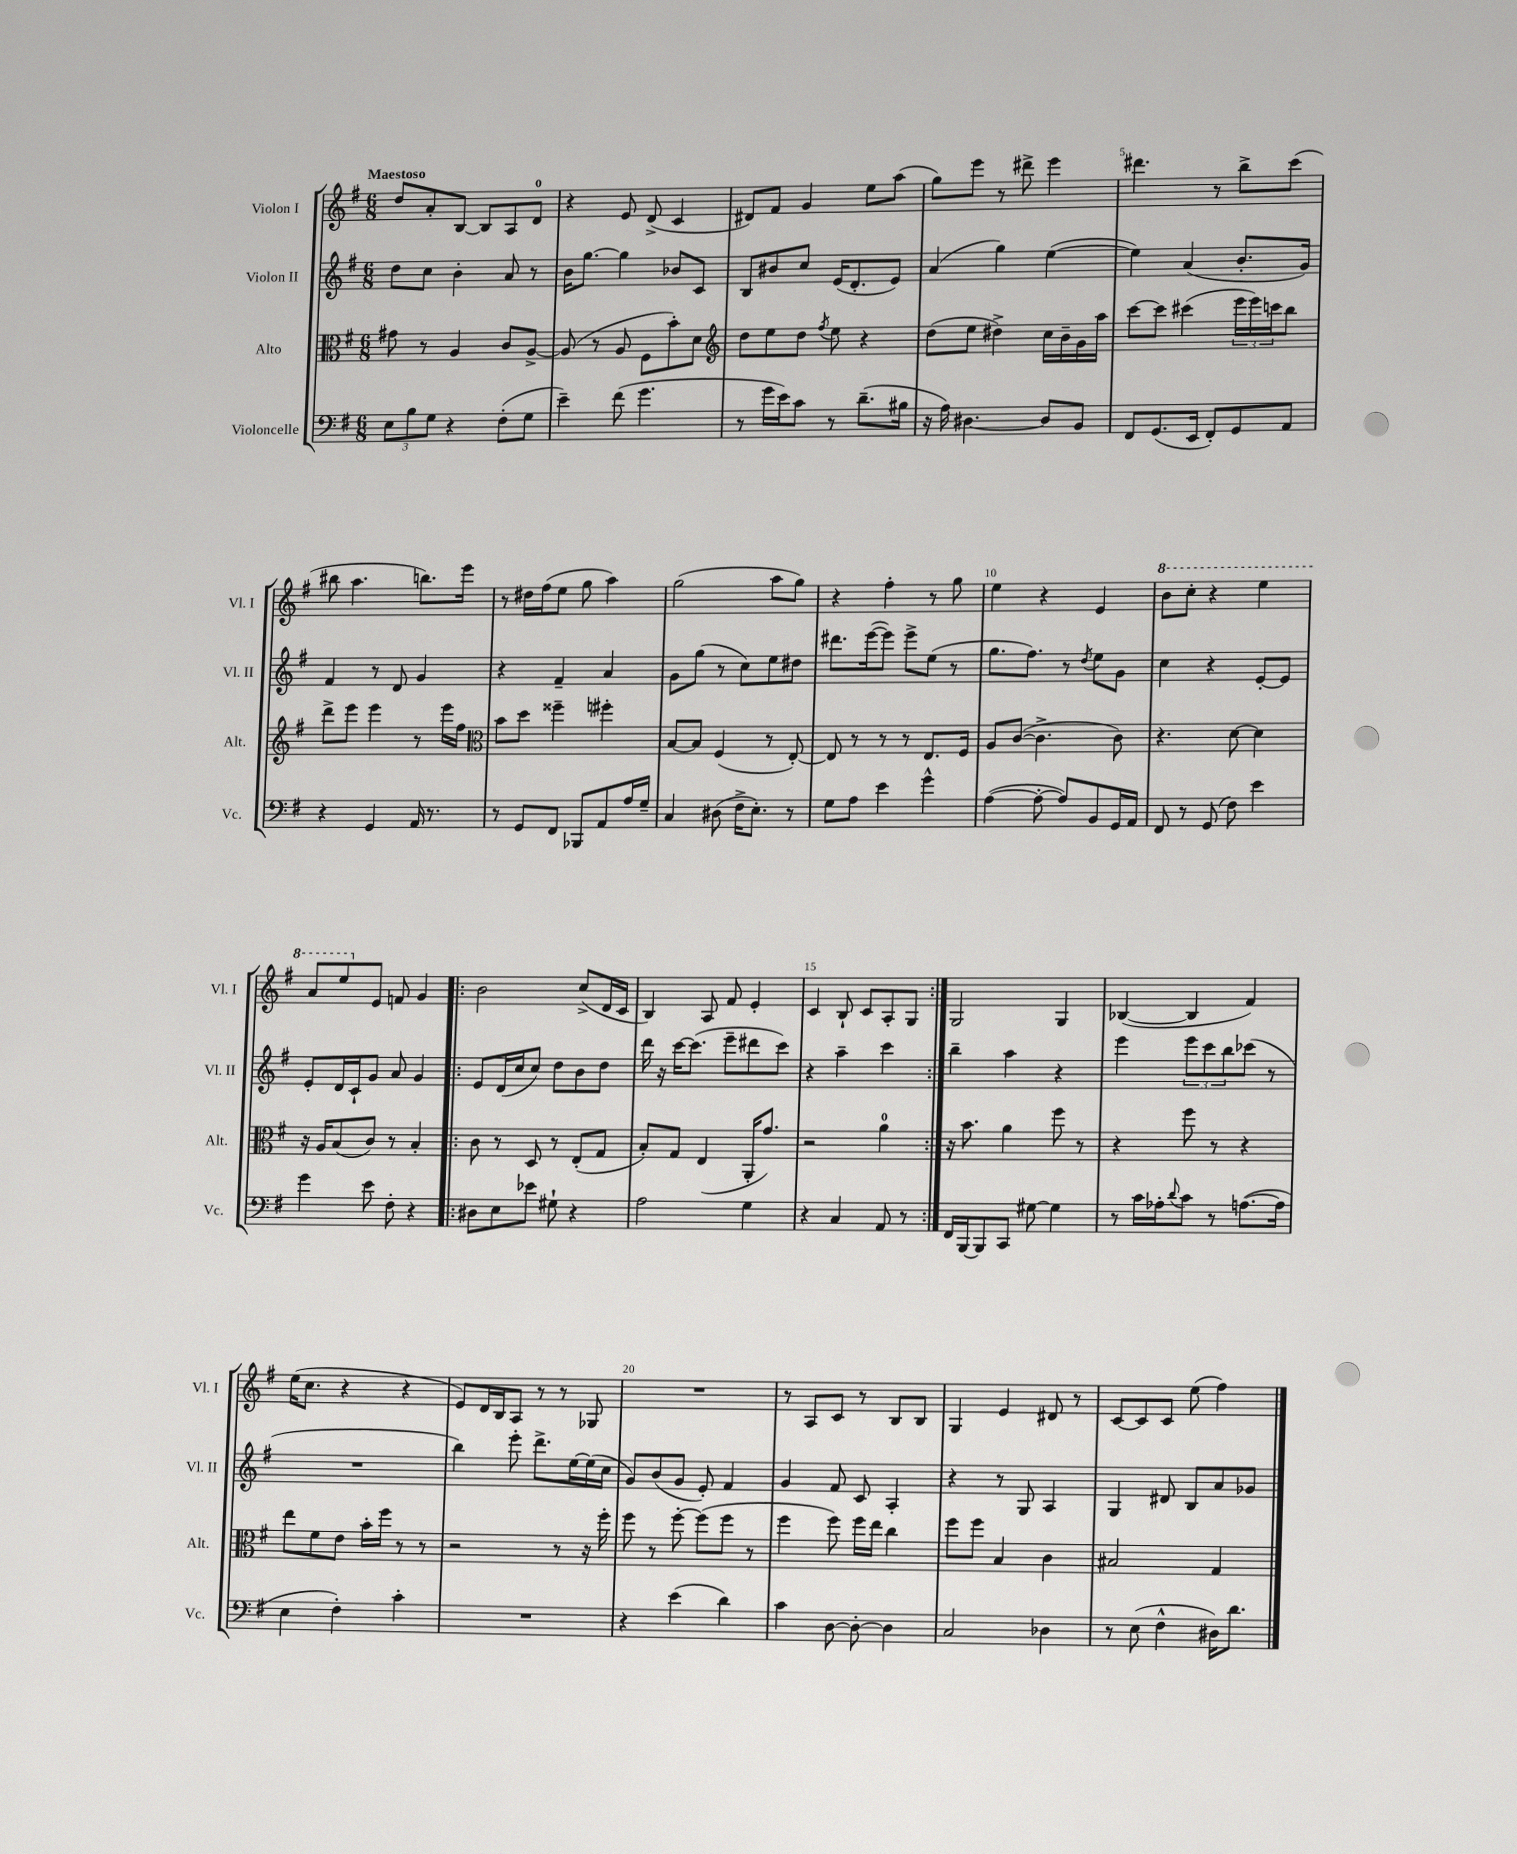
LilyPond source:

<<
\new StaffGroup <<
\new Staff = "s0" \with { instrumentName = "Violon I" shortInstrumentName = "Vl. I" } {
    \clef treble \key g \major \numericTimeSignature \time 6/8 \tempo "Maestoso"
    d''8 a'8-. b8~ b8 a8 d'8-0 |
    r4 e'8 d'8->( c'4 |
    dis'8) fis'8 g'4 e''8 a''8( |
    g''8) e'''8 r8 dis'''8-> e'''4 |
    dis'''4. r8 b''8-> c'''8( |
    bis''8 a''4. b''8.) e'''16 |
    r8 dis''16 fis''16( e''8 g''8 a''4) |
    g''2( a''8 g''8) |
    r4 fis''4-. r8 g''8 |
    e''4 r4 e'4 |
    \ottava #1 b''8 c'''8-. r4 e'''4 |
    a''8 e'''8 \ottava #0 e'8 f'8 g'4 |
    \repeat volta 2 { b'2 c''8->( d'16 c'16 |
    b4) a8 fis'8 e'4-. |
    c'4 b8-! c'8 a8-. g8 | }
    g2 g4 |
    bes4~( bes4 fis'4) |
    e''16( c''8. r4 r4 |
    e'8) d'16 b16 a8 r8 r8 ges8 |
    R2. |
    r8 a8 c'8 r8 b8 b8 |
    g4 e'4 dis'8 r8 |
    c'8~ c'8 c'8 e''8( fis''4) \bar "|." |
}
\new Staff = "s1" \with { instrumentName = "Violon II" shortInstrumentName = "Vl. II" } {
    \clef treble \key g \major \numericTimeSignature \time 6/8
    d''8 c''8 b'4-. a'8 r8 |
    b'16 g''8.~ g''4 bes'8 c'8 |
    b8 bis'8 c''8 e'16( d'8.-. e'8) |
    a'4( g''4) e''4~( |
    e''4) a'4( b'8.-. g'16) |
    fis'4 r8 d'8 g'4 |
    r4 fis'4-- a'4 |
    g'8 g''8( r8 c''8) e''8 dis''8 |
    dis'''8. e'''16~( e'''8) e'''8-> e''8( r8 |
    g''8. fis''8.) r8 \acciaccatura { d''8 } e''8 g'8 |
    c''4 r4 e'8~-. e'8 |
    e'8-. d'16 c'16-! g'8 a'8 g'4 |
    \repeat volta 2 { e'8 d'16( c''16 c''8) d''8 b'8 d''8 |
    d'''16 r16 c'''16~ c'''8.( e'''8-- dis'''8 c'''8) |
    r4 a''4-- c'''4 | }
    b''4-- a''4 r4 |
    e'''4 \tuplet 3/2 { e'''8 c'''8 b''8 } ces'''8( r8 |
    R2. |
    b''4) e'''8-. d'''8.-> e''16~ e''16( c''16 |
    g'8) b'8( g'8 e'8-.) fis'4 |
    g'4 fis'8 c'8 a4-. |
    r4 r8 g8 a4 |
    g4 dis'8 b8 a'8 ges'8 \bar "|." |
}
\new Staff = "s2" \with { instrumentName = "Alto" shortInstrumentName = "Alt." } {
    \clef alto \key g \major \numericTimeSignature \time 6/8
    gis'8 r8 a4 c'8 a8~-> |
    a8( r8 a8 fis8 b'8-.) d'8 |
    \clef treble d''8 e''8 d''8 \acciaccatura { fis''8 } e''8 r4 |
    d''8( e''8 dis''4->) c''16 b'16-- g'16 a''16 |
    c'''8~ c'''8 cis'''4( \tuplet 3/2 { e'''16 e'''16) c'''16 } b''8 |
    d'''8-> e'''8 e'''4 r8 e'''16 fis''16 |
    \clef alto b'8 d''8 fisis''4-- fis''4-. |
    b8~ b8 fis4( r8 e8~-.) |
    e8 r8 r8 r8 e8. fis16 |
    a8 c'8~( c'4.-> c'8) |
    r4. d'8~ d'4 |
    r16 a16 b8( c'8) r8 b4-. |
    \repeat volta 2 { c'8 r8 d8 r8 e8-.( g8 |
    b8-.) g8 e4( a,16-. g'8.) |
    r2 a'4-0 | }
    r16 b'8. a'4 fis''8 r8 |
    r4 fis''8 r8 r4 |
    e''8 fis'8 e'8 b'16-. fis''16 r8 r8 |
    r2 r8 r16 fis''16-. |
    fis''8 r8 fis''8~-. fis''8( fis''8 r8 |
    fis''4 fis''8) fis''16 e''16 c''4 |
    fis''8 fis''8 b4 c'4 |
    bis2 g4 \bar "|." |
}
\new Staff = "s3" \with { instrumentName = "Violoncelle" shortInstrumentName = "Vc." } {
    \clef bass \key g \major \numericTimeSignature \time 6/8
    \tuplet 3/2 { e8 b8 g8 } r4 fis8-.( g8 |
    e'4--) fis'8( g'4. |
    r8 g'16 e'16) c'8 r8 d'8.--( bis16 |
    r16 a16) dis4.~ dis8 b,8 |
    fis,8 g,8.( e,16 fis,8-.) g,8 a,8 |
    r4 g,4 a,16 r8. |
    r8 g,8 fis,8 bes,,8 a,8 a16 g16-- |
    c4 dis8( fis16-> e8.-.) r8 |
    g8 a8 e'4 g'4-^ |
    a4~( a8~-. a8) b,8 g,16 a,16 |
    fis,8 r8 g,8( fis8) e'4 |
    g'4 e'8 fis8-. r4 |
    \repeat volta 2 { dis8 e8 ees'8 gis8-! r4 |
    a2 g4 |
    r4 c4 a,8 r8 | }
    fis,16 b,,16~ b,,8 c,8 gis8~ gis4 |
    r8 c'16 aes16-. \appoggiatura { d'8 } c'8 r8 a8.~( a16 |
    e4 fis4-.) c'4-. |
    R2. |
    r4 e'4( d'4) |
    c'4 d8~ d8~-. d4 |
    c2 des4 |
    r8 e8( fis4-^ dis16) d'8. \bar "|." |
}
>>
>>
\layout { \context { \Score \override BarNumber.break-visibility = ##(#f #t #t) barNumberVisibility = #(every-nth-bar-number-visible 5) } }
